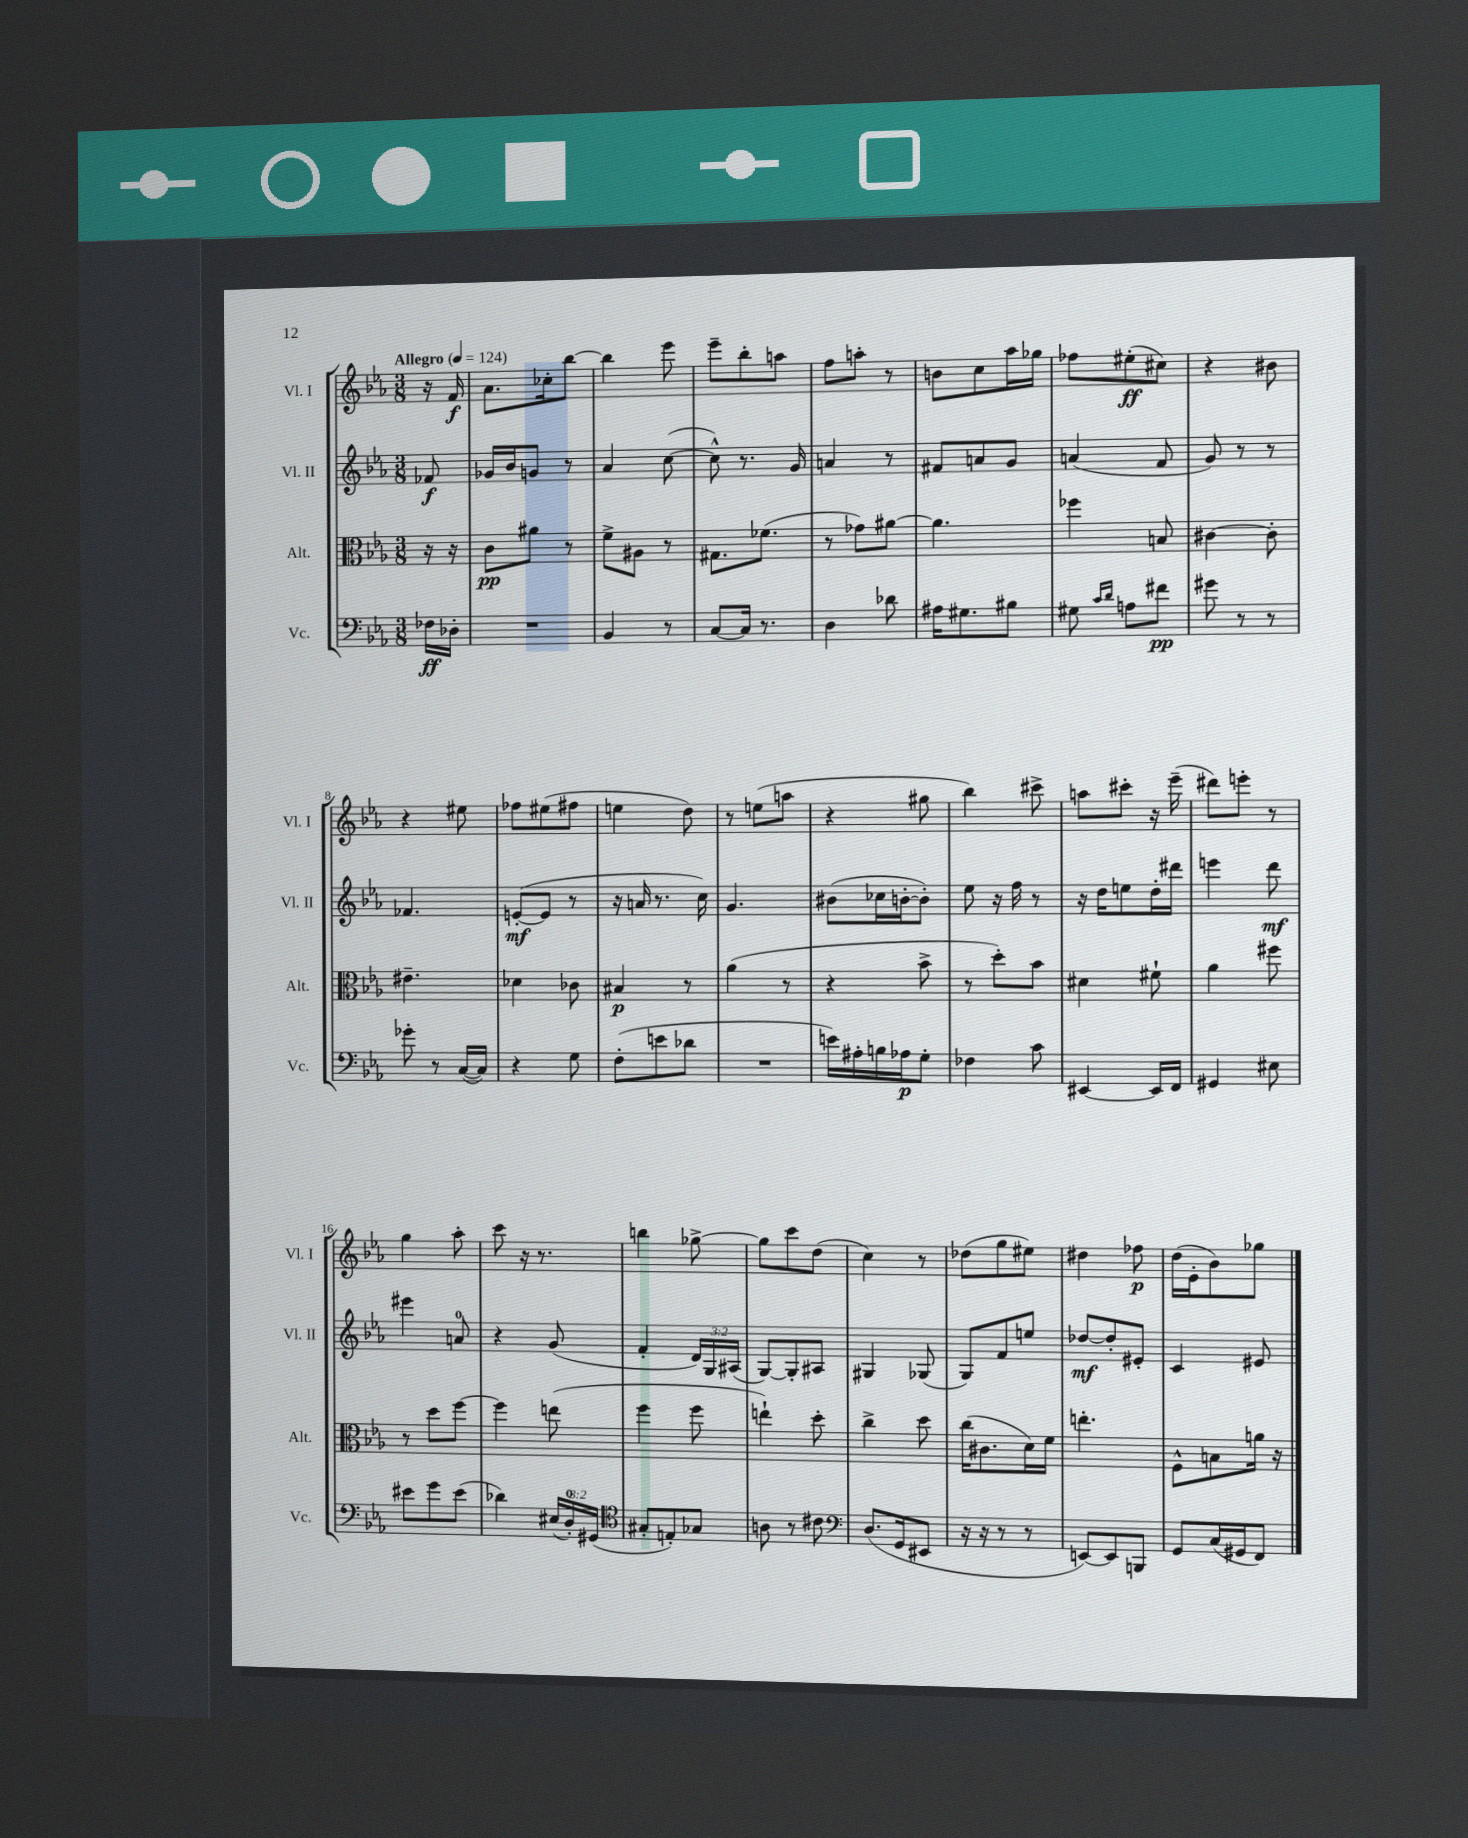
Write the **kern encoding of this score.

**kern	**kern	**kern	**kern
*staff4	*staff3	*staff2	*staff1
*clefF4	*clefC3	*clefG2	*clefG2
*k[b-e-a-]	*k[b-e-a-]	*k[b-e-a-]	*k[b-e-a-]
*M3/8	*M3/8	*M3/8	*M3/8
*MM124	*MM124	*MM124	*MM124
16F-\LL	16r	8f-/	16r
16D-'\JJ	16r	.	16f/
=	=	=	=
4.r	8c\L	16g-/LL	8.a-\L
.	.	16b-/J	.
.	8a#\J	8g/J	.
.	.	.	16cc-'\k
.	8r	8r	[8bb-\J
=	=	=	=
4BB-/	8f^\L	4a-/	4bb-\]
.	8A#\J	.	.
8r	8r	([8cc\	8eee-\
=	=	=	=
[8C/L	8.G#\L	8cc^^\])	8eee-~\L
16C/]Jk	.	8.r	8bb-'\
8.r	(8.f-\J	.	.
.	.	.	8aa\J
.	.	16g/	.
=	=	=	=
4D\	8r	4a/	8ff\L
.	8g-\L)	.	8aa'\J
8d-\	[8a#\J	8r	8r
=	=	=	=
16A#\LK	4.a#\]	8f#/L	8b\L
8.G#\	.	.	.
.	.	8a/	8cc\
8B#\J	.	8g/J	16aa-\L
.	.	.	16gg-\JJ
=	=	=	=
8G#\	4ff-\	(4a/	8ff-\L
16qqc/LL	.	.	.
16qqd/JJ	.	.	.
8A\L	.	.	(8ee#'\
8f#\J	8B/	8f/	8cc#\J)
=	=	=	=
8g#\	[4c#\	8g/)	4r
8r	.	8r	.
8r	8c#'\]	8r	8b#\
=	=	=	=
8g-'\	4.e#~\	4.f-/	4r
8r	.	.	.
([16C/LL	.	.	8ee#\
16C/]JJ)	.	.	.
=	=	=	=
4r	4d-\	([8e'/L	8ff-\L
.	.	8e/]J	(8ee#\
8G\	8c-\	8r	8ff#\J
=	=	=	=
(8F'\L	4B#/	16r	4ee\
.	.	16a/	.
8e\	.	8.r	.
8d-\J	8r	.	8dd\)
.	.	16cc\)	.
=	=	=	=
4.r	(4a-\	4.g/	8r
.	.	.	(8ee\L
.	8r	.	8aa\J
=	=	=	=
16e\LL)	4r	(8b#\L	4r
16A#'\	.	.	.
16B\	.	16cc-\L	.
16A-\J	.	[16b'\J	.
8G'\J	8b-^\	8b'\]J)	8gg#\
=	=	=	=
4F-\	8r	8ee-\	4bb-\)
.	8dd'\L)	16r	.
.	.	16ff\	.
8c\	8b-\J	8r	8ccc#^\
=	=	=	=
[4EE#/	4d#\	16r	8aa\L
.	.	16dd\LK	.
.	.	8ee\	8ccc#'\J
16EE#/]LL	8f#`\	16dd'\L	16r
16FF/JJ	.	16ddd#\JJ	(16eee-~\
=	=	=	=
4GG#/	4a-\	4eee\	8ddd#\L)
.	.	.	8eee'\J
8E#\	8ff#\	8ddd\	8r
=	=	=	=
8e#\L	8r	4eee#\	4gg\
8g\	8dd\L	.	.
(8e#\J	[8ff\J	8a/	8aa-'\
=	=	=	=
4d-\)	4ff\]	4r	8ccc\
.	.	.	16r
.	.	.	8.r
(24E#/LL	(8ee\	(8g/	.
24D'/)	.	.	.
(24GG#/JJ	.	.	.
=	=	=	=
*clefC4	*	*	*
8G#'/L	4ff\	4f'/	4bb\
8E'/)	.	.	.
8G-/J	8ff\	24d/LL)	[8gg-^\
.	.	24G/	.
.	.	(24A#/JJ	.
=	=	=	=
8A\	4ee`\)	[8G/L)	8gg-\]L
8r	.	8G'/]	8ccc\
8c#\	8dd'\	8A#/J	(8dd\J
=	=	=	=
*clefF4	*	*	*
(8.D/L	4cc^\	4G#/	4cc\)
16GG/k	.	.	.
8EE#/J	8dd\	(8G-/	8r
=	=	=	=
16r	(16cc\LK	8G/L)	(8dd-\L
16r	8.c#\	.	.
8r	.	8f/	8gg\
8r	16d\L)	8ee/J	8ee#\J)
.	16f\JJ	.	.
=	=	=	=
[8EE/L)	4.ee'\	[8dd-/L	4dd#\
8EE/]	.	8dd-'/]	.
8BBB/J	.	8e#'/J	8ff-\
=	=	=	=
8GG/L	8F^^\L	4c/	(16dd\LL
.	.	.	16e-'\J
(16C/L	8B\	.	8b-\)
16GG#/J	.	.	.
8FF/J)	16a\Jk	8e#/	8gg-\J
.	16r	.	.
==	==	==	==
*-	*-	*-	*-
